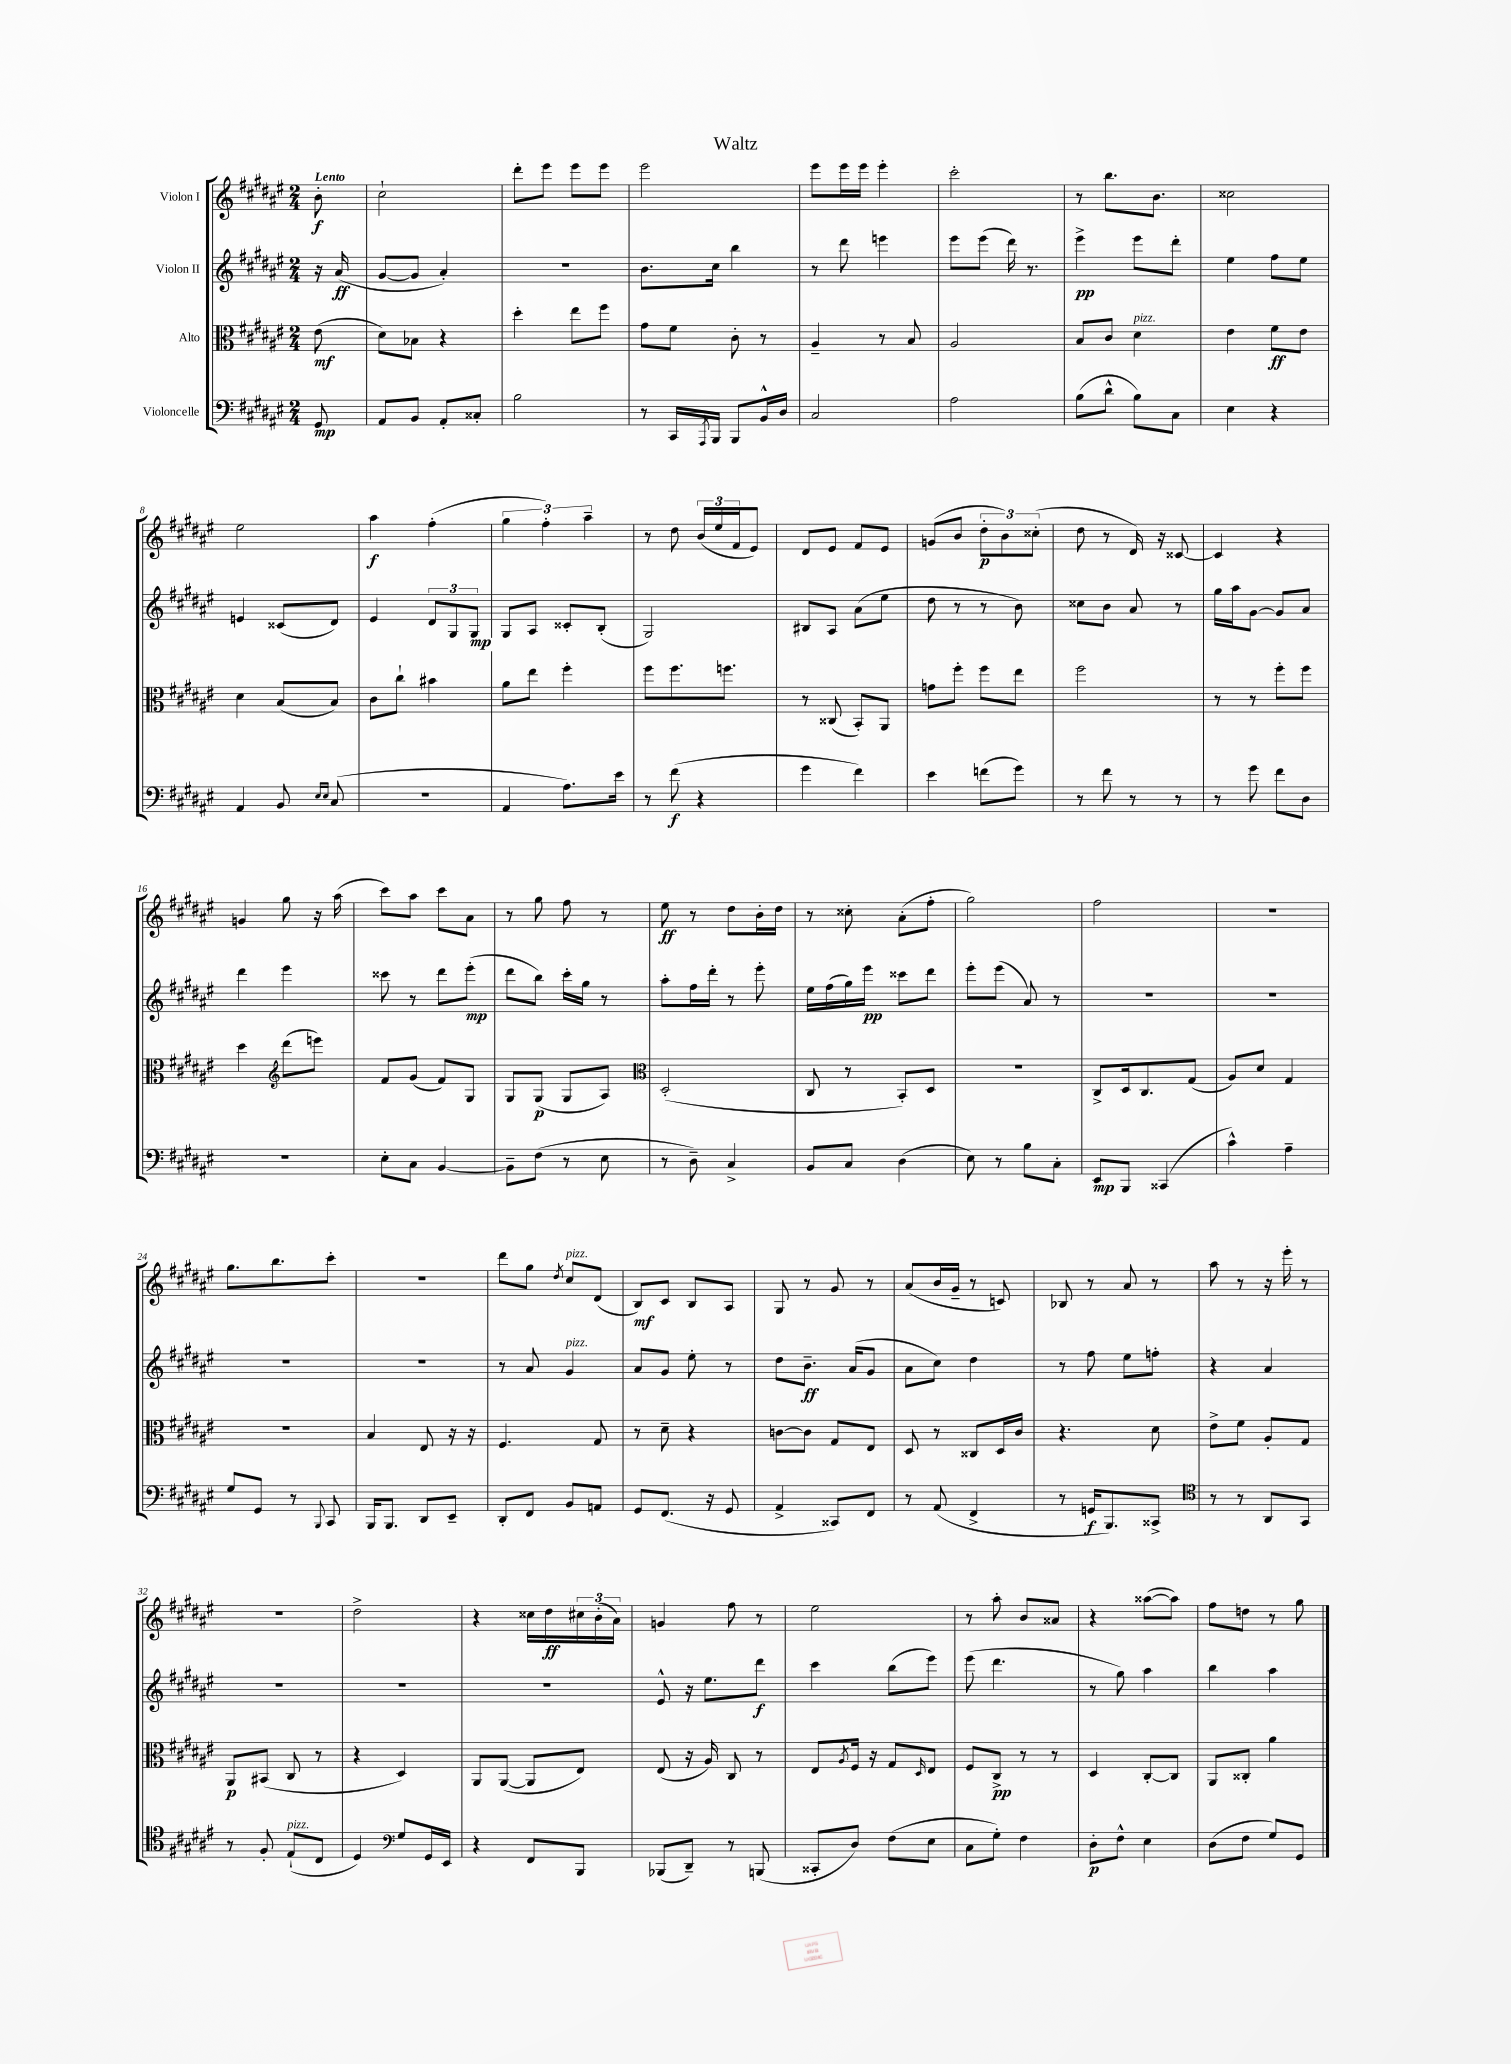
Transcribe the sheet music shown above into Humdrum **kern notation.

**kern	**dynam	**kern	**dynam	**kern	**dynam	**kern	**dynam
*part4	*part4	*part3	*part3	*part2	*part2	*part1	*part1
*staff4	*staff4	*staff3	*staff3	*staff2	*staff2	*staff1	*staff1
*I"Violoncelle	*	*I"Alto	*	*I"Violon II	*	*I"Violon I	*
*clefF4	*	*clefC3	*	*clefG2	*	*clefG2	*
*k[f#c#g#d#a#e#]	*	*k[f#c#g#d#a#e#]	*	*k[f#c#g#d#a#e#]	*	*k[f#c#g#d#a#e#]	*
*M2/4	*	*M2/4	*	*M2/4	*	*M2/4	*
=	=	=	=	=	=	=	=
!	!	!	!	!	!	!LO:TX:a:B:t=Lento	!
8GG#/	mp	(8e#\	mf	16r	.	8b'\	f
.	.	.	.	(16a#/	ff	.	.
=1	=1	=1	=1	=1	=1	=1	=1
8AA#/L	.	8d#\L)	.	[8g#/L	.	2cc#`\	.
8BB/J	.	8B-X\J	.	8g#/J]	.	.	.
8AA#'/L	.	4r	.	4a#'/)	.	.	.
8C##X'/J	.	.	.	.	.	.	.
=2	=2	=2	=2	=2	=2	=2	=2
2B\	.	4dd#'\	.	2r	.	8ddd#'\L	.
.	.	.	.	.	.	8eee#\J	.
.	.	8ee#\L	.	.	.	8eee#\L	.
.	.	8ff#\J	.	.	.	8eee#\J	.
=3	=3	=3	=3	=3	=3	=3	=3
8r	.	8g#\L	.	8.b\L	.	2eee#\	.
16CC#/LL	.	8f#\J	.	.	.	.	.
8qAAA#/	.	.	.	.	.	.	.
16BBB/JJ	.	.	.	16cc#\Jk	.	.	.
8BBB/L	.	8c#'\	.	4bb\	.	.	.
16BB^^/L	.	8r	.	.	.	.	.
16D#/JJ	.	.	.	.	.	.	.
=4	=4	=4	=4	=4	=4	=4	=4
2C#/	.	4A#~/	.	8r	.	8eee#\L	.
.	.	.	.	8ddd#\	.	16eee#\L	.
.	.	.	.	.	.	16eee#\JJ	.
.	.	8r	.	4eeen\	.	4eee#'\	.
.	.	8B/	.	.	.	.	.
=5	=5	=5	=5	=5	=5	=5	=5
2A#\	.	2A#/	.	8eee#\L	.	2ccc#'\	.
.	.	.	.	(8eee#\J	.	.	.
.	.	.	.	16ddd#\)	.	.	.
.	.	.	.	8.r	.	.	.
=6	=6	=6	=6	=6	=6	=6	=6
(8B\L	.	8B/L	.	4eee#^\	pp	8r	.
8d#^^\J	.	8c#/J	.	.	.	8.bb\L	.
!	!	!LO:TX:a:i:t=pizz.	!	!	!	!	!
8B\L)	.	4d#\	.	8eee#\L	.	.	.
.	.	.	.	.	.	8.b\J	.
8C#\J	.	.	.	8ddd#'\J	.	.	.
=7	=7	=7	=7	=7	=7	=7	=7
4E#\	.	4e#\	.	4ee#\	.	2cc##X\	.
4r	.	8f#\L	ff	8ff#\L	.	.	.
.	.	8e#\J	.	8ee#\J	.	.	.
!!LO:LB:g=z
=8	=8	=8	=8	=8	=8	=8	=8
4AA#/	.	4d#\	.	4en/	.	2ee#\	.
8BB/	.	(8B/L	.	(8c##X/L	.	.	.
16qqE#/LL	.	.	.	.	.	.	.
16qqE#/JJ	.	.	.	.	.	.	.
(8C#/	.	8B/J)	.	8d#/J)	.	.	.
=9	=9	=9	=9	=9	=9	=9	=9
2r	.	8c#\L	.	4e#/	.	4aa#\	f
.	.	8cc#`\J	.	.	.	.	.
.	.	4b#X\	.	12d#/L	.	(4ff#'\	.
.	.	.	.	12G#/	.	.	.
.	.	.	.	12G#/J	mp	.	.
=10	=10	=10	=10	=10	=10	=10	=10
4AA#/	.	8a#\L	.	8G#/L	.	6gg#\	.
.	.	8ee#\J	.	8A#/J	.	.	.
.	.	.	.	.	.	6ff#'\)	.
8.A#\L)	.	4ff#'\	.	8c##X'/L	.	.	.
.	.	.	.	.	.	6aa#~\	.
.	.	.	.	(8B'/J	.	.	.
16e#\Jk	.	.	.	.	.	.	.
=11	=11	=11	=11	=11	=11	=11	=11
8r	.	8ff#\L	.	2G#/)	.	8r	.
(8f#\	f	8.ff#\	.	.	.	8dd#\	.
4r	.	.	.	.	.	(24b/LL	.
.	.	.	.	.	.	24ee#/	.
.	.	8.ffn\J	.	.	.	.	.
.	.	.	.	.	.	24f#/J	.
.	.	.	.	.	.	8e#/J)	.
=12	=12	=12	=12	=12	=12	=12	=12
4g#\	.	8r	.	8B#X/L	.	8d#/L	.
.	.	(8C##X/	.	8A#/J	.	8e#/J	.
4f#\)	.	8BB'/L)	.	(8a#\L	.	8f#/L	.
.	.	8AA#/J	.	8ee#\J	.	8e#/J	.
=13	=13	=13	=13	=13	=13	=13	=13
4e#\	.	8gn\L	.	8dd#\	.	(8gn/L	.
.	.	8ff#'\J	.	8r	.	8b/J	.
(8fn\L	.	8ff#\L	.	8r	.	12dd#'\L	p
.	.	.	.	.	.	12b\)	.
8g#\J)	.	8ee#\J	.	8b\)	.	.	.
.	.	.	.	.	.	(12cc##X'\J	.
=14	=14	=14	=14	=14	=14	=14	=14
8r	.	2ff#\	.	8cc##X\L	.	8dd#\	.
8f#\	.	.	.	8b\J	.	8r	.
8r	.	.	.	8a#/	.	16d#/)	.
.	.	.	.	.	.	16r	.
8r	.	.	.	8r	.	[8c##X/	.
=15	=15	=15	=15	=15	=15	=15	=15
8r	.	8r	.	16gg#\LL	.	4c##/]	.
.	.	.	.	16aa#\J	.	.	.
8g#\	.	8r	.	[8g#\J	.	.	.
8f#\L	.	8ff#'\L	.	8g#/L]	.	4r	.
8D#\J	.	8ff#\J	.	8a#/J	.	.	.
!!LO:LB:g=z
=16	=16	=16	=16	=16	=16	=16	=16
2r	.	4dd#\	.	4ddd#\	.	4gn/	.
*	*	*clefG2	*	*	*	*	*
.	.	(8ddd#\L	.	4eee#\	.	8gg#\	.
.	.	8eeen\J)	.	.	.	16r	.
.	.	.	.	.	.	(16aa#\	.
=17	=17	=17	=17	=17	=17	=17	=17
8E#'\L	.	8f#/L	.	8ccc##X\	.	8ccc#\L)	.
8C#\J	.	(8g#/J	.	8r	.	8aa#\J	.
[4BB/	.	8f#/L)	.	8ddd#\L	.	8ccc#\L	.
.	.	8G#/J	.	(8eee#'\J	mp	8a#\J	.
=18	=18	=18	=18	=18	=18	=18	=18
8BB~\L]	.	8G#/L	.	8ddd#\L	.	8r	.
(8F#\J	.	(8G#/J	p	8bb\J)	.	8gg#\	.
8r	.	8G#/L	.	16ccc#'\LL	.	8ff#\	.
.	.	.	.	16gg#\JJ	.	.	.
8E#\	.	8A#/J)	.	8r	.	8r	.
=19	=19	=19	=19	=19	=19	=19	=19
*	*	*clefC3	*	*	*	*	*
8r	.	(2D#'/	.	8aa#'\L	.	8ee#\	ff
8D#~\)	.	.	.	16ff#\L	.	8r	.
.	.	.	.	16ddd#'\JJ	.	.	.
4C#^/	.	.	.	8r	.	8dd#\L	.
.	.	.	.	8eee#'\	.	16b'\L	.
.	.	.	.	.	.	16dd#\JJ	.
=20	=20	=20	=20	=20	=20	=20	=20
8BB/L	.	8C#/	.	16ee#\LL	.	8r	.
.	.	.	.	(16ff#\	.	.	.
8C#/J	.	8r	.	16gg#\)	.	8cc##X'\	.
.	.	.	.	16eee#\JJ	pp	.	.
(4D#\	.	8BB'/L)	.	8ccc##X\L	.	(8a#'\L	.
.	.	8D#/J	.	8ddd#\J	.	8ff#'\J	.
=21	=21	=21	=21	=21	=21	=21	=21
8E#\)	.	2r	.	8eee#'\L	.	2gg#\)	.
8r	.	.	.	(8eee#\J	.	.	.
8B\L	.	.	.	8a#/)	.	.	.
8C#'\J	.	.	.	8r	.	.	.
=22	=22	=22	=22	=22	=22	=22	=22
8EE#/L	mp	8C#^/L	.	2r	.	2ff#\	.
8BBB/J	.	16D#/k	.	.	.	.	.
.	.	8.C#/	.	.	.	.	.
(4CC##X/	.	.	.	.	.	.	.
.	.	(8G#/J	.	.	.	.	.
=23	=23	=23	=23	=23	=23	=23	=23
4c#^^\)	.	8A#/L)	.	2r	.	2r	.
.	.	8d#/J	.	.	.	.	.
4A#~\	.	4G#/	.	.	.	.	.
!!LO:LB:g=z
=24	=24	=24	=24	=24	=24	=24	=24
8G#/L	.	2r	.	2r	.	8.gg#\L	.
8GG#/J	.	.	.	.	.	.	.
.	.	.	.	.	.	8.bb\	.
8r	.	.	.	.	.	.	.
8qqBBB/	.	.	.	.	.	.	.
8CC#/	.	.	.	.	.	8ccc#'\J	.
=25	=25	=25	=25	=25	=25	=25	=25
16BBB/KL	.	4B/	.	2r	.	2r	.
8.BBB/J	.	.	.	.	.	.	.
8DD#/L	.	8E#/	.	.	.	.	.
8EE#~/J	.	16r	.	.	.	.	.
.	.	16r	.	.	.	.	.
=26	=26	=26	=26	=26	=26	=26	=26
8DD#'/L	.	4.F#/	.	8r	.	8ddd#\L	.
8FF#/J	.	.	.	8a#/	.	8gg#\J	.
.	.	.	.	.	.	8qdd#/	.
!	!	!	!	!	!	!LO:TX:a:i:t=pizz.	!
!	!	!	!	!LO:TX:a:i:t=pizz.	!	!	!
8BB/L	.	.	.	4g#/	.	8cc#/L	.
8AAn/J	.	8G#/	.	.	.	(8d#/J	.
=27	=27	=27	=27	=27	=27	=27	=27
8GG#/L	.	8r	.	8a#/L	.	8B/L)	mf
(8.FF#/J	.	8d#~\	.	8g#/J	.	8c#/J	.
.	.	4r	.	8ee#'\	.	8B/L	.
16r	.	.	.	.	.	.	.
8GG#/	.	.	.	8r	.	8A#/J	.
=28	=28	=28	=28	=28	=28	=28	=28
4AA#^/	.	[8cn\L	.	8dd#\L	.	8G#/	.
.	.	8c\J]	.	8.b~\J	ff	8r	.
8CC##X/L)	.	8G#/L	.	.	.	8g#/	.
.	.	.	.	(16a#/KL	.	.	.
8FF#/J	.	8E#/J	.	8g#/J	.	8r	.
=29	=29	=29	=29	=29	=29	=29	=29
8r	.	8D#/	.	8a#\L	.	(8a#/L	.
(8AA#/	.	8r	.	8cc#\J)	.	16b/L	.
.	.	.	.	.	.	16g#~/JJ	.
4FF#^/	.	8C##X/L	.	4dd#\	.	8r	.
.	.	16D#/L	.	.	.	8cn/)	.
.	.	16c#/JJ	.	.	.	.	.
=30	=30	=30	=30	=30	=30	=30	=30
8r	.	4.r	.	8r	.	8B-X/	.
16GGn/KL	f	.	.	8ff#\	.	8r	.
8.BBB/)	.	.	.	.	.	.	.
.	.	.	.	8ee#\L	.	8a#/	.
8CC##X^/J	.	8d#\	.	8ffn'\J	.	8r	.
=31	=31	=31	=31	=31	=31	=31	=31
*clefC4	*	*	*	*	*	*	*
8r	.	8e#^\L	.	4r	.	8aa#\	.
8r	.	8f#\J	.	.	.	8r	.
8AA#/L	.	8A#'/L	.	4a#/	.	16r	.
.	.	.	.	.	.	16eee#'\	.
8GG#/J	.	8G#/J	.	.	.	8r	.
!!LO:LB:g=z
=32	=32	=32	=32	=32	=32	=32	=32
8r	.	8AA#/L	p	2r	.	2r	.
8F#'/	.	(8BB#X/J	.	.	.	.	.
!LO:TX:a:i:t=pizz.	!	!	!	!	!	!	!
(8E#`/L	.	8C#/	.	.	.	.	.
8C#/J	.	8r	.	.	.	.	.
=33	=33	=33	=33	=33	=33	=33	=33
4D#/)	.	4r	.	2r	.	2dd#^\	.
*clefF4	*	*	*	*	*	*	*
8G#/L	.	4D#/)	.	.	.	.	.
16GG#/L	.	.	.	.	.	.	.
16EE#/JJ	.	.	.	.	.	.	.
=34	=34	=34	=34	=34	=34	=34	=34
4r	.	8AA#/L	.	2r	.	4r	.
.	.	([8AA#/J	.	.	.	.	.
8FF#/L	.	8AA#/L]	.	.	.	16cc##X\LL	.
.	.	.	.	.	.	16dd#\	ff
8BBB/J	.	8E#/J)	.	.	.	24cc#X\	.
.	.	.	.	.	.	(24b'\	.
.	.	.	.	.	.	24a#\JJ)	.
=35	=35	=35	=35	=35	=35	=35	=35
(8BBB-X/L	.	(8E#/	.	8e#^^/	.	4gn/	.
8DD#~/J)	.	16r	.	16r	.	.	.
.	.	16A#/)	.	8.ee#\L	.	.	.
8r	.	8C#/	.	.	.	8ff#\	.
(8BBBn/	.	8r	.	8ddd#\J	f	8r	.
=36	=36	=36	=36	=36	=36	=36	=36
8CC##X'/L	.	8E#/L	.	4ccc#\	.	2ee#\	.
.	.	8qA#/	.	.	.	.	.
8D#/J)	.	16F#/Jk	.	.	.	.	.
.	.	16r	.	.	.	.	.
(8F#\L	.	8G#/L	.	(8bb\L	.	.	.
.	.	16qqD#/	.	.	.	.	.
8E#\J	.	8E#/J	.	8eee#\J)	.	.	.
=37	=37	=37	=37	=37	=37	=37	=37
8C#\L	.	8F#/L	.	(8eee#\	.	8r	.
8G#'\J)	.	8C#^/J	pp	4.ddd#\	.	8aa#'\	.
4F#\	.	8r	.	.	.	8b/L	.
.	.	8r	.	.	.	8a##X/J	.
=38	=38	=38	=38	=38	=38	=38	=38
8D#'\L	p	4D#/	.	8r	.	4r	.
8F#^^\J	.	.	.	8gg#\)	.	.	.
4E#\	.	[8C#'/L	.	4aa#\	.	([8aa##X\L	.
.	.	8C#/J]	.	.	.	8aa##\J])	.
=39	=39	=39	=39	=39	=39	=39	=39
(8D#\L	.	8AA#/L	.	4bb\	.	8ff#\L	.
8F#\J	.	8C##X'/J	.	.	.	8ddn\J	.
8G#/L)	.	4a#\	.	4aa#\	.	8r	.
8GG#/J	.	.	.	.	.	8gg#\	.
==	==	==	==	==	==	==	==
*-	*-	*-	*-	*-	*-	*-	*-
